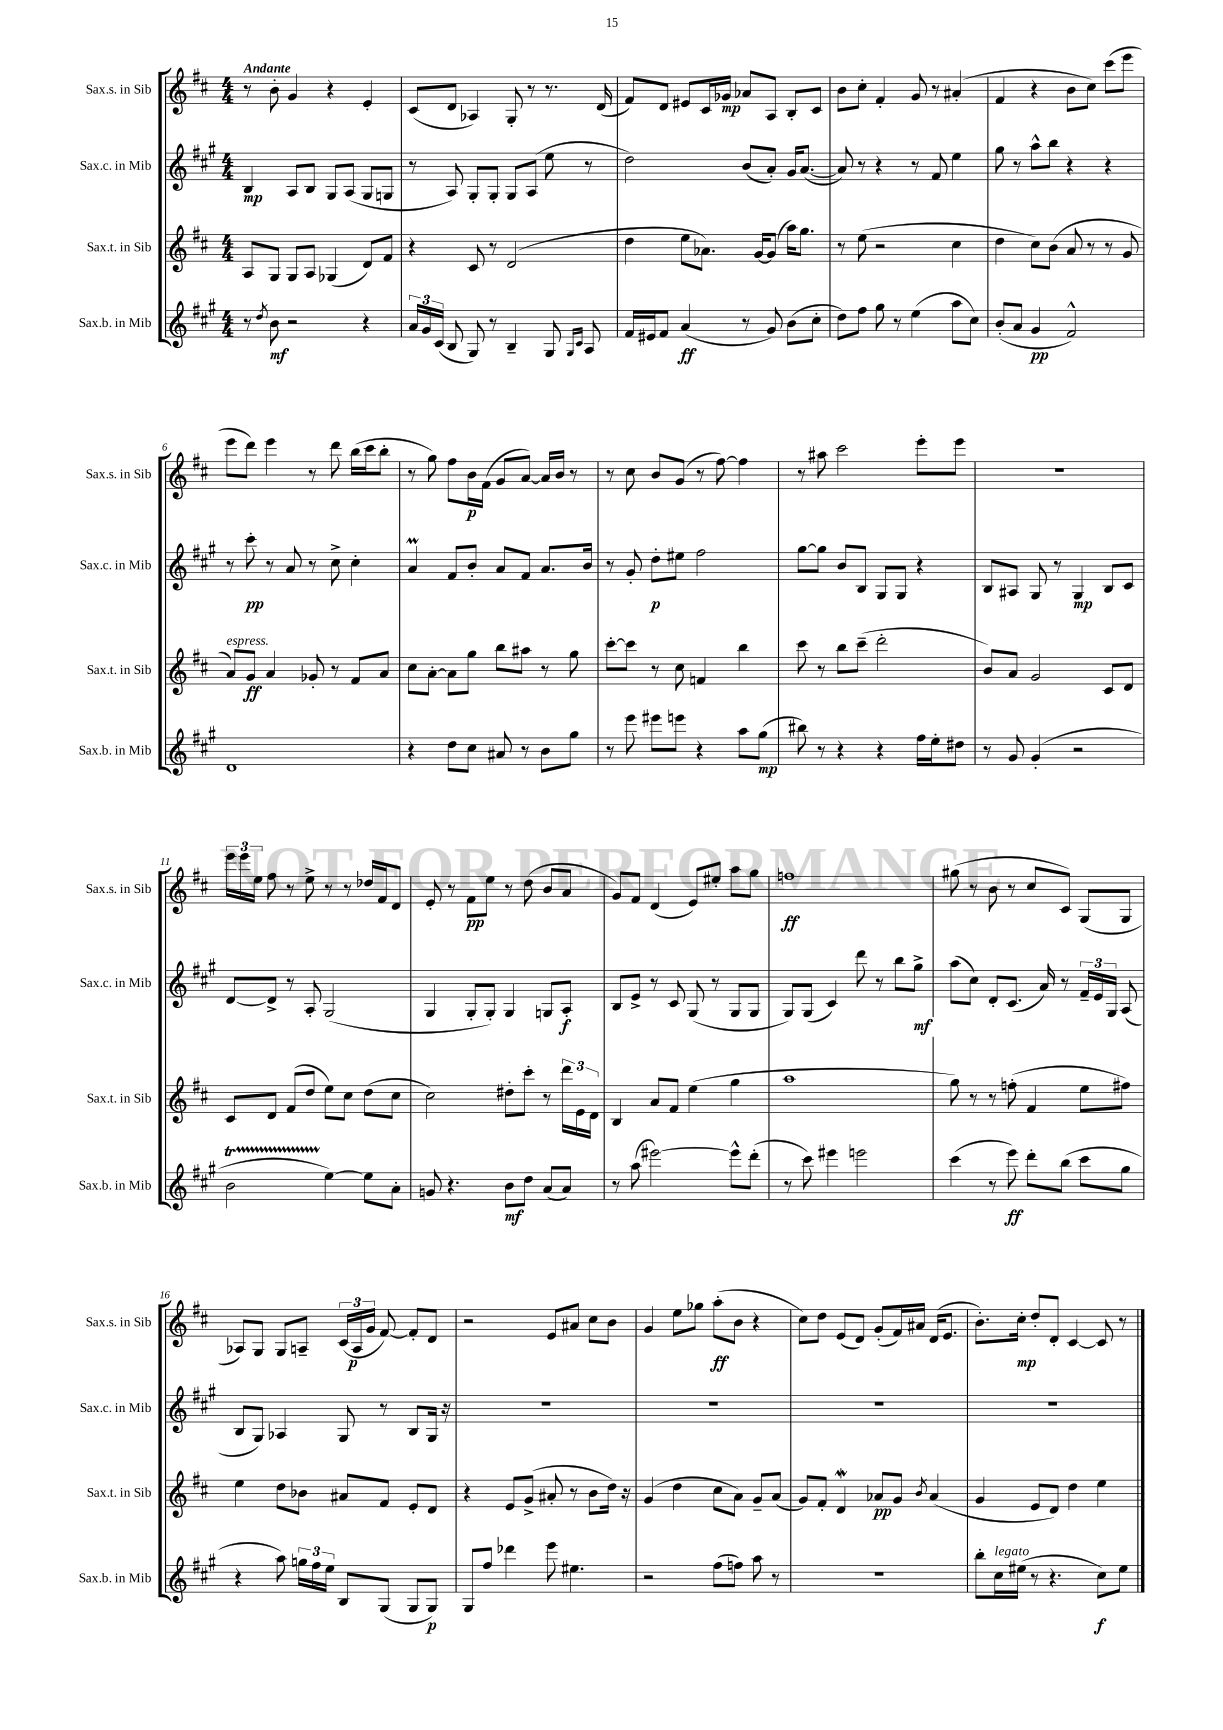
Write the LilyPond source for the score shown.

<<
\new StaffGroup <<
\new Staff = "s0" \with { instrumentName = "Sax.s. in Sib" shortInstrumentName = "Sax.s. in Sib" } {
    \clef treble \key d \major \numericTimeSignature \time 4/4 \tempo "Andante"
    \autoBeamOff r8 b'8-. g'4 r4 e'4-. |
    cis'8[( d'8] aes4) g8-. r8 r8. d'16( |
    fis'8[) d'8] eis'8[ cis'16 ges'16]\mp aes'8[ a8] b8[-. cis'8] |
    b'8[ cis''8]-. fis'4-. g'8 r8 ais'4-.( |
    fis'4 r4 b'8[ cis''8]) cis'''8[( e'''8] |
    e'''8[ d'''8]) e'''4 r8 d'''8 b''16[( cis'''16 b''8]-. |
    r8 g''8) fis''8[ b'16\p fis'16]( g'8[ a'8]~) a'16[ b'16] r8 |
    r8 cis''8 b'8[ g'8]( r8 fis''8~) fis''4 |
    r8 ais''8 cis'''2 e'''8[-. e'''8] |
    R1 |
    \tuplet 3/2 { e'''16[ e'''16 e''16] } fis''8 r8 e''8-> r8 r8 des''16[ fis'16 d'8] |
    e'8-. r8 fis'8[\pp e''8] r8 d''8( b'8[ a'8] |
    g'8[) fis'8] d'4( e'8[) eis''8]-. a''8[ g''8] |
    f''1\ff |
    gis''8( r8 b'8 r8 cis''8[ cis'8]) g8[( g8] |
    aes8[) g8] g8[ a8]-- \tuplet 3/2 { cis'16[( a16\p g'16] } fis'8~) fis'8[-. d'8] |
    r2 e'8[ ais'8] cis''8[ b'8] |
    g'4 e''8[ ges''8] a''8[-.\ff( b'8] r4 |
    cis''8[) d''8] e'8[( d'8]) g'8[-.( fis'16) ais'16] d'16[( e'8.] |
    b'8.[-.) cis''16]-.\mp d''8[-. d'8]-. cis'4~ cis'8 r8 \bar "|." |
}
\new Staff = "s1" \with { instrumentName = "Sax.c. in Mib" shortInstrumentName = "Sax.c. in Mib" } {
    \clef treble \key a \major \numericTimeSignature \time 4/4
    \autoBeamOff b4\mp a8[ b8] gis8[ a8]( gis8[ g8] |
    r8 a8) gis8[-. gis8]-. gis8[ a8]( e''8 r8 |
    d''2) b'8[( a'8]-.) gis'16[ a'8.]~( |
    a'8) r8 r4 r8 fis'8 e''4 |
    gis''8 r8 a''8[-^ b''8] r4 r4 |
    r8 cis'''8-.\pp r8 a'8 r8 cis''8-> cis''4-. |
    a'4\prall fis'8[ b'8]-. a'8[ fis'8] a'8.[ b'16] |
    r8 gis'8-. d''8[-.\p eis''8] fis''2 |
    gis''8[~ gis''8] b'8[ b8] gis8[ gis8] r4 |
    b8[ ais8] gis8 r8 gis4\mp b8[ cis'8] |
    d'8[~ d'8]-> r8 a8-. gis2( |
    gis4 gis8[-. gis8]-.) gis4 g8[ a8]-.\f |
    b8[ e'8]-> r8 cis'8 gis8( r8 gis8[ gis8] |
    gis8[) gis8]( cis'4) d'''8 r8 b''8[ gis''8]->\mf |
    a''8[( cis''8]) d'8[-. cis'8.]( a'16) r8 \tuplet 3/2 { fis'16[-- e'16 gis16] } a8( |
    b8[ gis8]) aes4 gis8 r8 b8[ gis16] r16 |
    R1 |
    R1 |
    R1 |
    R1 \bar "|." |
}
\new Staff = "s2" \with { instrumentName = "Sax.t. in Sib" shortInstrumentName = "Sax.t. in Sib" } {
    \clef treble \key d \major \numericTimeSignature \time 4/4
    \autoBeamOff a8[ g8] g8[ a8] ges4( d'8[) fis'8] |
    r4 cis'8 r8 d'2( |
    d''4 e''8[ aes'8.]) g'16[~ g'8]( a''16[) g''8.] |
    r8 e''8( r2 cis''4 |
    d''4 cis''8[) b'8]( a'8 r8 r8 g'8 |
    a'8[^\markup { \italic "espress." }) g'8]\ff a'4 ges'8-. r8 fis'8[ a'8] |
    cis''8[ a'8]~-. a'8[ g''8] b''8[ ais''8] r8 g''8 |
    cis'''8[~-. cis'''8] r8 cis''8 f'4 b''4 |
    cis'''8 r8 b''8[ cis'''8]--( d'''2-. |
    b'8[) a'8] g'2 cis'8[ d'8] |
    cis'8[ d'8] fis'8[( d''8] e''8[) cis''8] d''8[( cis''8] |
    cis''2) dis''8[-. cis'''8]-. r8 \tuplet 3/2 { d'''16[ e'16 d'16] } |
    b4 a'8[ fis'8] e''4( g''4 |
    a''1 |
    g''8) r8 r8 f''8-.( fis'4 e''8[ fis''8]) |
    e''4 d''8[ bes'8] ais'8[ fis'8] e'8[-. d'8] |
    r4 e'8[ g'8]->( ais'8-. r8 b'8[ d''16]) r16 |
    g'4( d''4 cis''8[ a'8]) g'8[-- a'8]( |
    g'8[) fis'8]-. d'4\mordent aes'8[\pp g'8] \acciaccatura { b'8 } aes'4( |
    g'4 e'8[ d'8]) d''4 e''4 \bar "|." |
}
\new Staff = "s3" \with { instrumentName = "Sax.b. in Mib" shortInstrumentName = "Sax.b. in Mib" } {
    \clef treble \key a \major \numericTimeSignature \time 4/4
    \autoBeamOff r8 \acciaccatura { d''8 } b'8\mf r2 r4 |
    \tuplet 3/2 { a'16[ gis'16 cis'16]( } b8 gis8) r8 b4-- gis8 \grace { gis16[ cis'16] } a8 |
    fis'16[ eis'16 fis'8] a'4\ff( r8 gis'8) b'8[( cis''8]-. |
    d''8[) fis''8] gis''8 r8 e''4( a''8[ cis''8]) |
    b'8[-.( a'8] gis'4\pp fis'2-^) |
    d'1 |
    r4 d''8[ cis''8] ais'8 r8 b'8[ gis''8] |
    r8 e'''8 eis'''8[ e'''8] r4 a''8[ gis''8]\mp( |
    bis''8) r8 r4 r4 fis''16[ e''16-. dis''8] |
    r8 gis'8 gis'4-.( r2 |
    b'2\startTrillSpan e''4~\stopTrillSpan) e''8[ a'8]-. |
    g'8 r4. b'8[\mf d''8] a'8[( a'8]) |
    r8 a''8( eis'''2~) eis'''8[-^ d'''8]-.( |
    r8 cis'''8) eis'''4 e'''2 |
    cis'''4( r8 e'''8\ff) d'''8[-. b''8]( cis'''8[ gis''8] |
    r4 a''8) \tuplet 3/2 { g''16[ fis''16 e''16] } b8[ gis8]( gis8[ gis8]\p) |
    gis8[ fis''8] des'''4 e'''8 eis''4. |
    r2 fis''8[( f''8]) a''8 r8 |
    R1 |
    b''8[-. cis''16^\markup { \italic "legato" } eis''16]( r8 r4. cis''8[\f) eis''8] \bar "|." |
}
>>
>>
